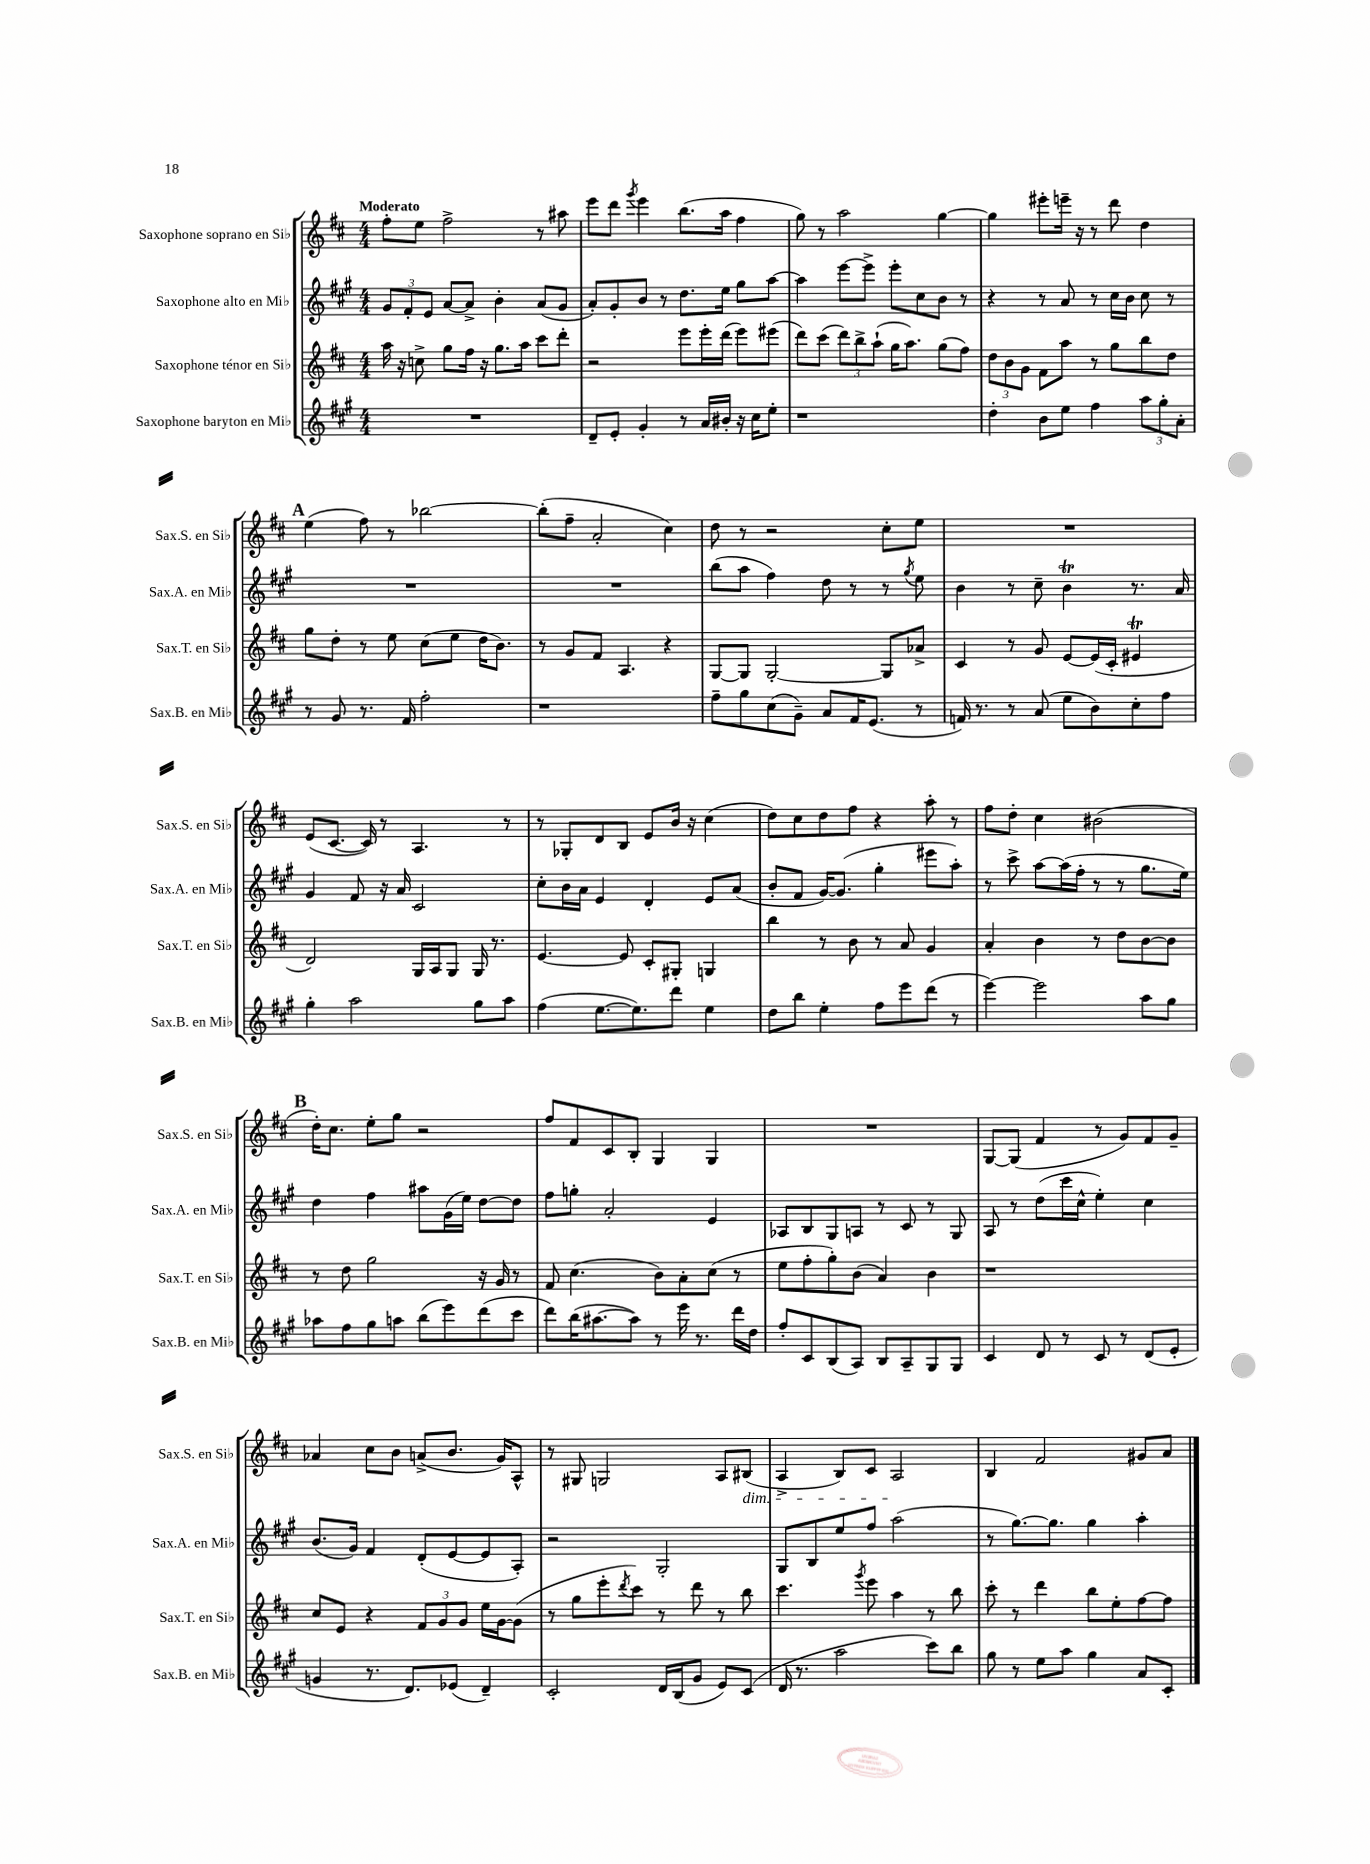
<<
\new StaffGroup <<
\new Staff = "s0" \with { instrumentName = "Saxophone soprano en Sib" shortInstrumentName = "Sax.S. en Sib" } {
    \clef treble \key d \major \numericTimeSignature \time 4/4 \tempo "Moderato"
    fis''8-. e''8 fis''2-> r8 ais''8 |
    e'''8 d'''8 \acciaccatura { g'''8 } e'''4 b''8.( a''16 fis''4 |
    g''8) r8 a''2 g''4~ |
    g''4 eis'''8-. e'''16-- r16 r8 d'''8 d''4 |
    \mark \markup { \bold "A" } e''4( fis''8) r8 bes''2~ |
    bes''8-.( fis''8-- a'2-. cis''4) |
    d''8 r8 r2 cis''8-. e''8 |
    R1 |
    e'8( cis'8.~ cis'16) r8 a4. r8 |
    r8 ges8-. d'8 b8 e'8 b'16 r16 cis''4( |
    d''8) cis''8 d''8 fis''8 r4 a''8-. r8 |
    fis''8 d''8-. cis''4 bis'2( |
    \mark \markup { \bold "B" } d''16-.) cis''8. e''8-. g''8 r2 |
    fis''8 fis'8 cis'8 b8-. g4 g4 |
    R1 |
    g8~ g8( fis'4 r8 g'8) fis'8 g'8-- |
    aes'4 cis''8 b'8 a'8->( b'8. g'16) a8-^ |
    r8 gis8 g2 a8 bis8\dim( |
    a4-> b8) cis'8 a2\! |
    b4 fis'2 gis'8 a'8 \bar "|." |
}
\new Staff = "s1" \with { instrumentName = "Saxophone alto en Mib" shortInstrumentName = "Sax.A. en Mib" } {
    \clef treble \key a \major \numericTimeSignature \time 4/4
    \tuplet 3/2 { gis'8 fis'8-. e'8 } a'8~ a'8-> b'4-. a'8( gis'8 |
    a'8-.) gis'8-. b'8 r8 d''8. e''16 gis''8 a''8~ |
    a''4 e'''8~ e'''8-> e'''8-. cis''8 b'8 r8 |
    r4 r8 a'8 r8 cis''16 b'16 cis''8 r8 |
    \mark \markup { \bold "A" } R1 |
    R1 |
    b''8( a''8 fis''4) d''8 r8 r8 \acciaccatura { gis''8 } e''8 |
    b'4 r8 cis''8-- b'4\trill r8. a'16 |
    gis'4 fis'8 r16 a'16 cis'2 |
    cis''8-. b'16 a'16 e'4 d'4-. e'8 a'8( |
    b'8-. fis'8 gis'16~) gis'8.( gis''4-. eis'''8 a''8-.) |
    r8 cis'''8-> a''8~ a''16( fis''16-. r8 r8 gis''8. e''16) |
    \mark \markup { \bold "B" } d''4 fis''4 ais''8 gis'16( e''16) d''8~ d''8 |
    fis''8 g''8-. a'2-. e'4 |
    aes8 b8 gis8 a8 r8 cis'8 r8 gis8 |
    a8 r8 d''8( cis'''16 cis''16-^ e''4-.) cis''4 |
    b'8.( gis'16) fis'4 d'8-.( e'8~ e'8 a8-.) |
    r2 gis2-. |
    gis8 b8 e''8 fis''8 a''2( |
    r8 gis''8.~) gis''8. gis''4 a''4-. \bar "|." |
}
\new Staff = "s2" \with { instrumentName = "Saxophone ténor en Sib" shortInstrumentName = "Sax.T. en Sib" } {
    \clef treble \key d \major \numericTimeSignature \time 4/4
    a''16 r16 c''8-> g''8 fis''16 r16 g''8. a''16 cis'''8 d'''8-. |
    r2 e'''8 e'''16-. d'''16( e'''8) eis'''8( |
    d'''8) cis'''8( \tuplet 3/2 { d'''8) b''8-> a''8-!( } g''16 a''8.) g''8( fis''8) |
    \tuplet 3/2 { d''8 b'8 g'8 } fis'8 a''8 r8 g''8 b''8 d''8 |
    \mark \markup { \bold "A" } g''8 d''8-. r8 e''8 cis''8( e''8 d''16 b'8.) |
    r8 g'8 fis'8 a4. r4 |
    g8~ g8 g2~-. g8 aes'8-> |
    cis'4 r8 g'8 e'8~ e'16( cis'16-. eis'4\trill |
    d'2) g16 a16 g8 g16 r8. |
    e'4.~ e'8 cis'8-. gis8-. g4 |
    b''4 r8 b'8 r8 a'8 g'4 |
    a'4-. b'4 r8 d''8 b'8~ b'8 |
    \mark \markup { \bold "B" } r8 d''8 g''2 r16 g'16 r8 |
    fis'8 cis''4.( b'8) a'8-. cis''8( r8 |
    e''8 fis''8-. g''8-.) b'8( a'4) b'4 |
    r1 |
    cis''8 e'8 r4 \tuplet 3/2 { fis'8 g'8 g'8 } e''16 g'16~ g'8( |
    r8 g''8 e'''8-. \acciaccatura { d'''8 } cis'''8) r8 d'''8 r8 b''8 |
    cis'''4. \acciaccatura { g'''8 } e'''8 a''4 r8 b''8 |
    cis'''8-. r8 d'''4 b''8 e''8-. fis''8~ fis''8 \bar "|." |
}
\new Staff = "s3" \with { instrumentName = "Saxophone baryton en Mib" shortInstrumentName = "Sax.B. en Mib" } {
    \clef treble \key a \major \numericTimeSignature \time 4/4
    R1 |
    d'8-- e'8-. gis'4-. r8 a'16 bis'16-. r16 cis''16 e''8-. |
    r1 |
    d''4-. b'8 e''8 fis''4 \tuplet 3/2 { a''8 gis''8-. a'8-. } |
    \mark \markup { \bold "A" } r8 gis'8 r8. fis'16 fis''2-. |
    r1 |
    fis''8-- gis''8 cis''8( gis'8--) a'8 fis'16 e'8.( r8 |
    f'16) r8. r8 a'8( e''8 b'8) cis''8-. fis''8 |
    gis''4-. a''2 gis''8 a''8 |
    fis''4( e''8.~ e''8.) d'''8 e''4 |
    d''8 b''8 e''4-. fis''8 e'''8 d'''8( r8 |
    e'''4~) e'''2 a''8 gis''8 |
    \mark \markup { \bold "B" } aes''8 fis''8 gis''8 a''8 b''8( e'''8) d'''8( cis'''8 |
    d'''8) b''16( ais''8.~ ais''8) r8 e'''16 r8. d'''16 d''16 |
    fis''8-. cis'8 b8( a8) b8 a8-- gis8 gis8 |
    cis'4 d'8 r8 cis'8 r8 d'8( e'8-. |
    g'4 r8. d'8.) ees'8( d'4--) |
    cis'2-. d'16 b16( gis'8 e'8) cis'8( |
    d'16 r8. a''2 cis'''8) b''8 |
    gis''8 r8 e''8 a''8 gis''4 a'8 cis'8-. \bar "|." |
}
>>
>>
\layout { \context { \Score \remove "Bar_number_engraver" } }
